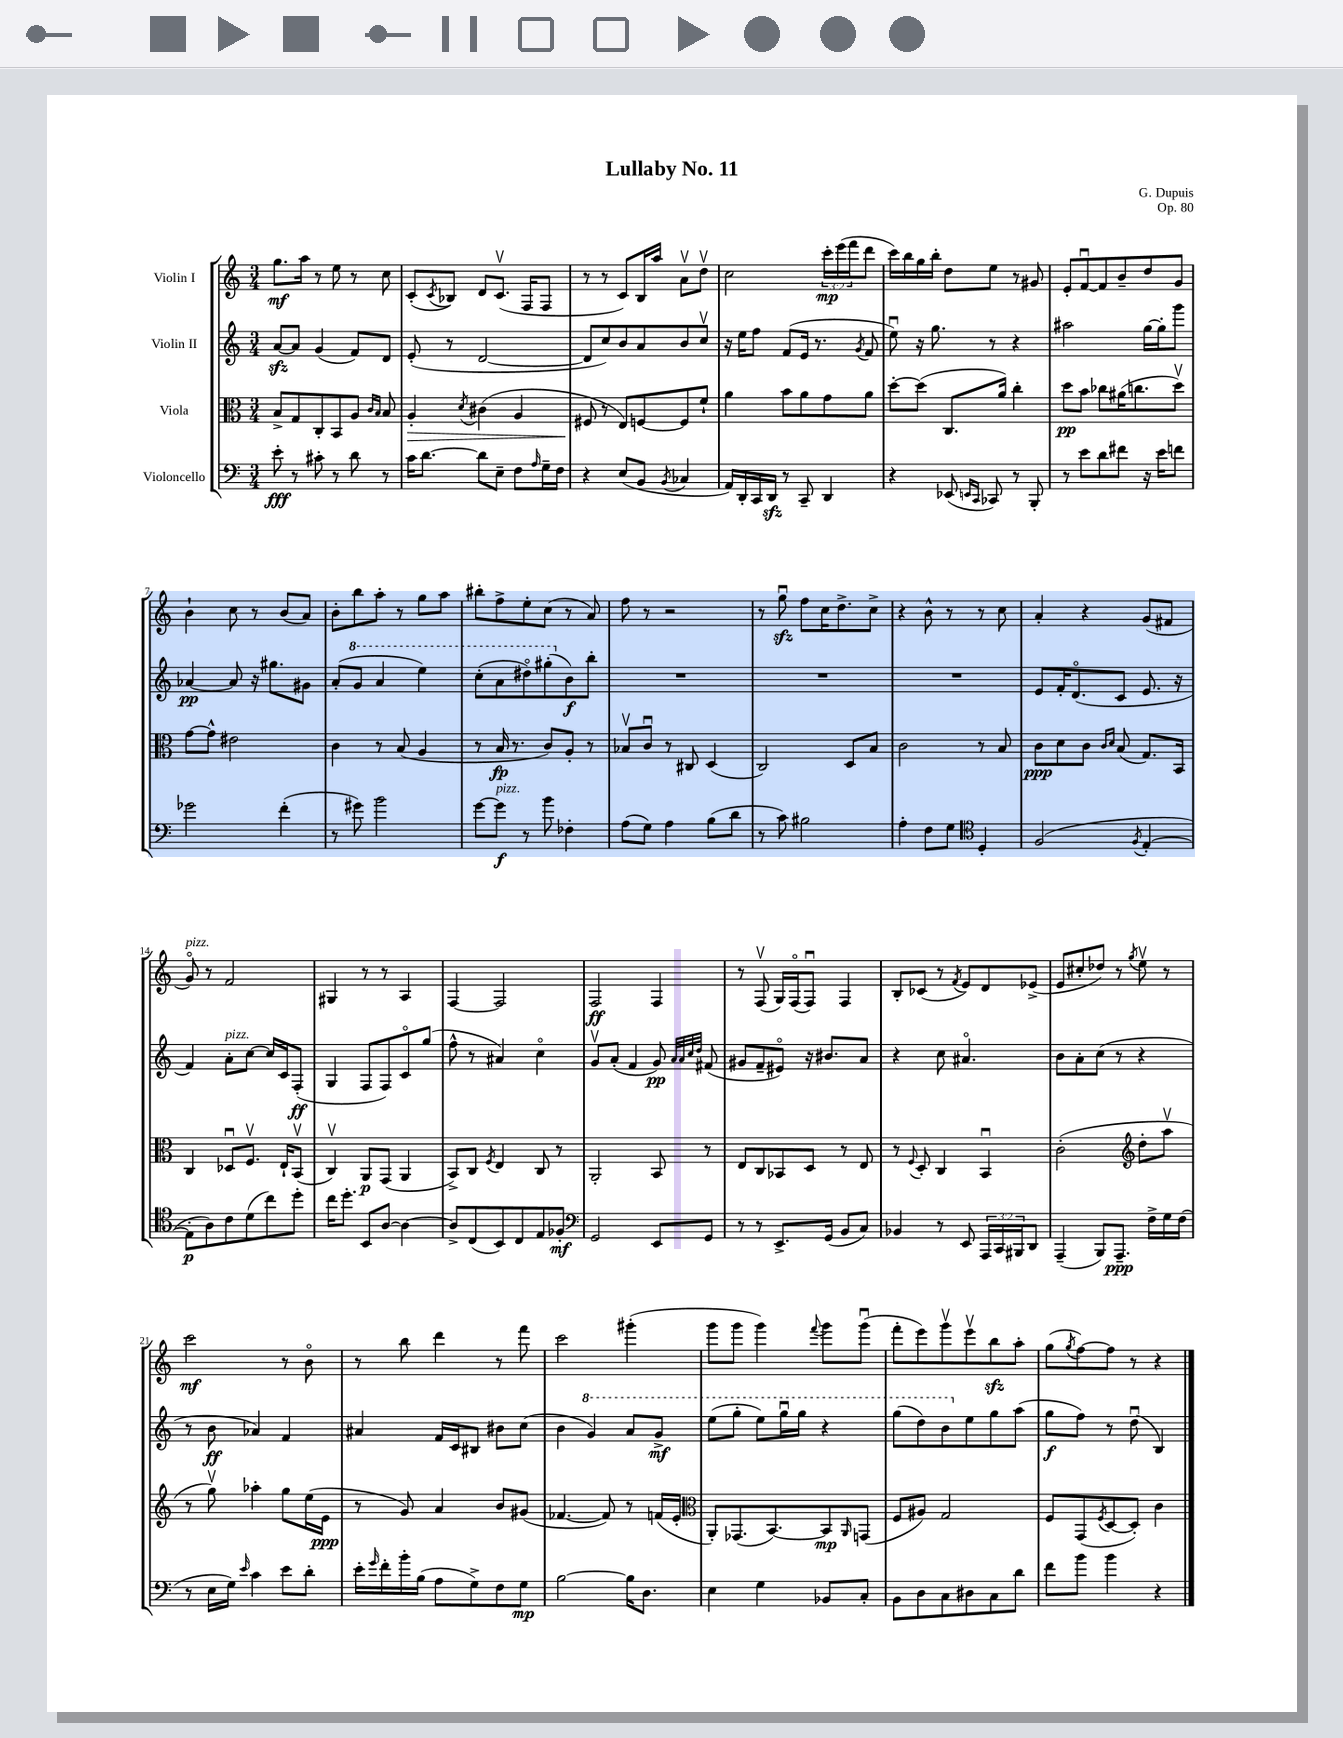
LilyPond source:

\header { title = "Lullaby No. 11" composer = "G. Dupuis" opus = "Op. 80" }
<<
\new StaffGroup <<
\new Staff = "s0" \with { instrumentName = "Violin I" } {
    \clef treble \key c \major \numericTimeSignature \time 3/4 \override Staff.TupletNumber.text = #tuplet-number::calc-fraction-text
    g''8.\mf a''16 r8 e''8 r8 c''8 |
    c'8-.( \acciaccatura { c'8 } bes8) d'8 c'8.\upbow( f16 f8 |
    r8 r8 c'8) b16 a''16 a'8\upbow d''8\upbow |
    c''2 \tuplet 3/2 { c'''16-.\mp e'''16( f'''16 } d'''8 |
    c'''16) b''16 g''16 b''16-. d''8 e''8 r8 gis'8 |
    e'8-. f'8~\downbow f'8 b'8-- d''8 g'8 |
    b'4-! c''8 r8 b'8( a'8) |
    b'8-. b''8 a''8-. r8 g''8 a''8 |
    bis''8-. f''8-> e''8-. c''8( r8 a'8) |
    f''8 r8 r2 |
    r8 g''8\downbow\sfz f''8 c''16 d''8.-> c''8-> |
    r4 b'8-^ r8 r8 c''8 |
    a'4-. r4 g'8( fis'8 |
    g'8\flageolet^\markup { \italic "pizz." }) r8 f'2 |
    gis4 r8 r8 a4 |
    f4~ f2 |
    f2\ff f4 |
    r8 f8\upbow( g16) f16\flageolet( f8\downbow) f4 |
    b8-. ces'8( r8 \acciaccatura { f'8 } e'8) d'8 ees'8->( |
    e'8 cis''8-. des''8) r8 \acciaccatura { g''8 } e''8\upbow r8 |
    c'''2\mf r8 b'8\flageolet |
    r8 b''8 d'''4 r8 f'''8 |
    c'''2 gis'''4-.( |
    g'''8 g'''8 g'''4) \appoggiatura { f'''8 } g'''8 g'''8\downbow( |
    f'''8-. e'''8) g'''8\upbow e'''8\upbow b''8\sfz a''8-. |
    g''8( \acciaccatura { g''8 } f''8~) f''8 r8 r4 \bar "|." |
}
\new Staff = "s1" \with { instrumentName = "Violin II" } {
    \clef treble \key c \major \numericTimeSignature \time 3/4
    a'8~\sfz a'8 g'4( f'8) d'8 |
    e'8-.( r8 d'2~ |
    d'8 c''8) b'8 a'8 b'8 c''8\upbow |
    r16 e''16 f''8 f'8( e'16 r8. \acciaccatura { g'8 } f'8 |
    e''8\downbow) r16 g''8. r8 r4 |
    ais''2 g''16~ g''16-. g'''8 |
    aes'4~\pp aes'8 r16 gis''8. gis'8 |
    a'8-.( \ottava #1 g''8 a''4 e'''4) |
    c'''8-.( a''8 dis'''8\flageolet) gis'''8-.( \ottava #0 b'8\f) b''8-. |
    R2. |
    R2. |
    R2. |
    e'8 f'16-. d'8.\flageolet( c'8 e'8. r16 |
    f'4) a'8-.^\markup { \italic "pizz." } c''8~ c''16 c'16 f8-.\ff( |
    g4 f8 f8) c'8\flageolet g''8( |
    f''8-^ r8 ais'4) c''4\flageolet |
    g'8\upbow a'8-.( f'4 g'8\pp) \grace { a'32 a'32 c''32 d''32 } fis'8( |
    gis'8 f'8-- eis'8\flageolet) r16 bis'8. a'8 |
    r4 c''8 ais'4.\flageolet |
    b'8 a'8-. c''8( r8 r4 |
    r8 b'8\ff aes'4) f'4 |
    ais'4 f'16 c'16 bis8 bis'8 c''8( |
    b'4 \ottava #1 g''4) a''8 g''8->\mf |
    e'''8( g'''8-. e'''8) g'''16\downbow g'''16 r4 |
    g'''8( d'''8) b''8 \ottava #0 e''8 g''8 a''8( |
    g''8\f f''8) r8 d''8\downbow( b4) \bar "|." |
}
\new Staff = "s2" \with { instrumentName = "Viola" } {
    \clef alto \key c \major \numericTimeSignature \time 3/4
    b8-> g8 c8-. b,8 a8 \grace { c'16 b16 } b8 |
    a4-.\> \acciaccatura { d'8 } cis'4( a4 |
    fis8\! r8 e8) f8~ f8 f'8-! |
    a'4 b'8 a'8 g'8 a'8 |
    d''8~-. d''8( c8. a'16) c''4-. |
    d''8\pp b'8 ces''8 ais'16( c''8. d''8\upbow) |
    g'8~ g'8-^ eis'2 |
    c'4 r8 b8( a4 |
    r8 b16\fp r8. c'8) a8-. r8 |
    bes8\upbow c'8\downbow r8 cis8 d4( |
    c2) d8 b8 |
    c'2 r8 b8 |
    c'8\ppp d'8 c'8 \grace { c'16 d'16 } b8( g8.) b,16 |
    c4 des8\downbow f8.\upbow e16-! b,8\upbow( |
    c4\upbow) a,8\p g,8( a,4 |
    b,8->) c8 \acciaccatura { f8 } e4 c8 r8 |
    a,2-. b,8 r8 |
    e8 c8 bes,8 d8 r8 e8 |
    r8 \appoggiatura { f8 } d8-. c4 b,4\downbow |
    c'2-.( \clef treble d''8-. a''8\upbow |
    r8 g''8\upbow) aes''4-. g''8 e''16( e'16\ppp |
    r8 g'8) a'4 b'8 gis'8( |
    fes'4.~ fes'8) r8 f'16( e'16-. |
    \clef alto a,8-.) ges,8.( b,8.~) b,8\mp \grace { a,16 } g,8( |
    f8 ais8) g2 |
    f8 g,8( \acciaccatura { f8 } d8~ d8-.) c'4 \bar "|." |
}
\new Staff = "s3" \with { instrumentName = "Violoncello" } {
    \clef bass \key c \major \numericTimeSignature \time 3/4 \override Staff.TupletNumber.text = #tuplet-number::calc-fraction-text
    e'8-.\fff r8 cis'8-. r8 d'8 r8 |
    c'16 d'8.~ d'8 e8-- f8 \grace { a16 } g16-- f16 |
    r4 e8( b,8 \acciaccatura { b,8 } ces4 |
    a,16) d,16-. c,16 d,16\sfz r8 c,8-- d,4 |
    r4 ees,8( \grace { e,16 c,16 } ces,8) r8 b,,8-. |
    r8 e'8 d'8 fis'8 r16 e'16 f'8 |
    ges'2 f'4-.( |
    r8 gis'8) b'2 |
    g'8~ g'8\f^\markup { \italic "pizz." } r8 b'8 fes4-. |
    a8( g8) a4 b8( d'8 |
    r8 c'8) bis2 |
    a4-. f8 g8 \clef tenor d4-. |
    f2( \acciaccatura { f8 } e4~-. |
    e8-.\p a8) c'8 d'8( c''8) d''8-. |
    c''16 d''8.-. b,8 a8~ a4~ |
    a8-> c8( b,8) c8 e8 fes8-.\mf |
    \clef bass g,2 e,8 g,8 |
    r8 r8 e,8.-> g,16( b,8 c8) |
    bes,4 r8 e,8 \tuplet 3/2 { a,,16 c,16 bis,,16 } d,8 |
    a,,4--( b,,8) a,,8.--\ppp f16-> g16 f16( |
    r8 e16 g16) \grace { e'16 } c'4 e'8 d'8-. |
    e'16-. \grace { g'16 } f'16-. b'16-. b16( a8 g8->) f8 g8\mp |
    b2~ b16 d8. |
    e4 g4 bes,8 c8-. |
    b,8 d8 c8 dis8 c8 d'8 |
    f'8 b'8 b'4 r4 \bar "|." |
}
>>
>>
